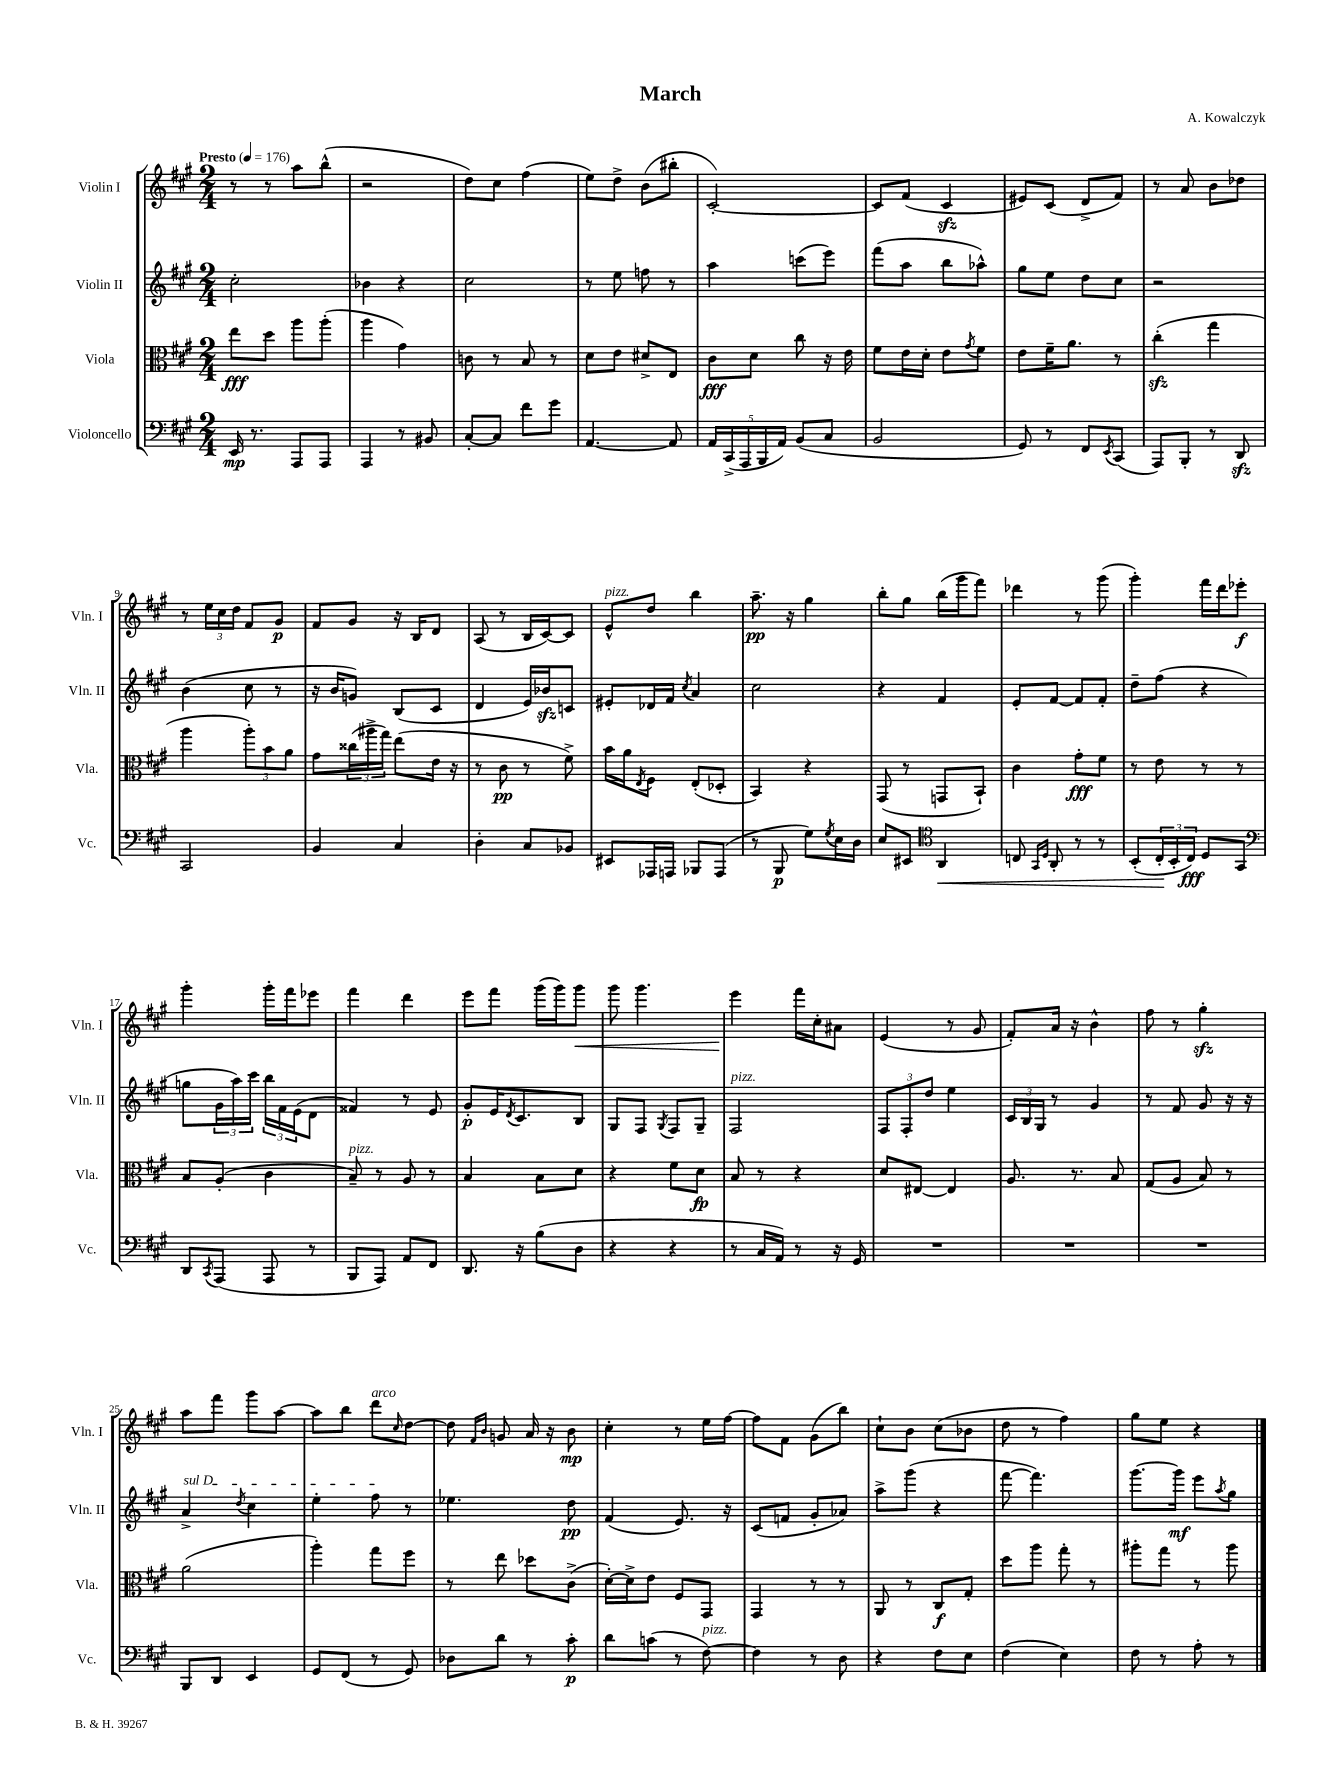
\header { title = "March" composer = "A. Kowalczyk" }
<<
\new StaffGroup <<
\new Staff = "s0" \with { instrumentName = "Violin I" shortInstrumentName = "Vln. I" } {
    \clef treble \key a \major \numericTimeSignature \time 2/4 \tempo "Presto" 4 = 176
    r8 r8 a''8 b''8-^( |
    r2 |
    d''8) cis''8 fis''4( |
    e''8) d''8-> b'8( bis''8-. |
    cis'2~-.) |
    cis'8 fis'8( cis'4\sfz |
    eis'8) cis'8( d'8-> fis'8) |
    r8 a'8 b'8 des''8 |
    r8 \tuplet 3/2 { e''16 cis''16 d''16 } fis'8 gis'8\p |
    fis'8 gis'8 r16 b16 d'8 |
    a8( r8 b16 cis'16~) cis'8 |
    e'8-^^\markup { \italic "pizz." } d''8 b''4 |
    a''8.--\pp r16 gis''4 |
    b''8-. gis''8 b''16( gis'''16 fis'''8) |
    des'''4 r8 gis'''8( |
    gis'''4-.) fis'''16 d'''16 ees'''8-.\f |
    gis'''4-. gis'''16-. fis'''16 ees'''8 |
    fis'''4 d'''4 |
    e'''8 fis'''8 gis'''16( gis'''16) gis'''8\< |
    gis'''8 gis'''4. |
    e'''4\! fis'''16 cis''16-. ais'8 |
    e'4( r8 gis'8 |
    fis'8-.) a'16 r16 b'4-^ |
    fis''8 r8 gis''4-.\sfz |
    a''8 fis'''8 gis'''8 a''8~ |
    a''8 b''8 d'''8^\markup { \italic "arco" } \grace { cis''16 } d''8~ |
    d''8 \grace { fis'16 b'16 } g'8 a'16 r16 b'8\mp |
    cis''4-. r8 e''16 fis''16~ |
    fis''8 fis'8 gis'8( b''8) |
    cis''8-! b'8 cis''8( bes'8 |
    d''8 r8 fis''4) |
    gis''8 e''8 r4 \bar "|." |
}
\new Staff = "s1" \with { instrumentName = "Violin II" shortInstrumentName = "Vln. II" } {
    \clef treble \key a \major \numericTimeSignature \time 2/4
    cis''2-. |
    bes'4 r4 |
    cis''2 |
    r8 e''8 f''8 r8 |
    a''4 c'''8( e'''8) |
    fis'''8( a''8 b''8 aes''8-^) |
    gis''8 e''8 d''8 cis''8 |
    r2 |
    b'4( cis''8 r8 |
    r16 b'16 g'8) b8( cis'8 |
    d'4 e'16) bes'16\sfz c'8 |
    eis'8-. des'16 fis'16 \acciaccatura { cis''8 } a'4 |
    cis''2 |
    r4 fis'4 |
    e'8-. fis'8~ fis'8 fis'8-. |
    d''8-- fis''8( r4 |
    g''8 \tuplet 3/2 { gis'16 a''16) cis'''16 } \tuplet 3/2 { b''16 fis'16 e'16( } d'8 |
    fisis'4) r8 e'8 |
    gis'8-.\p e'16 \acciaccatura { d'8 } cis'8. b8 |
    gis8 fis8 \acciaccatura { gis8 } fis8 gis8-- |
    fis2^\markup { \italic "pizz." } |
    \tuplet 3/2 { fis8 fis8-. d''8 } e''4 |
    \tuplet 3/2 { cis'16 b16 gis16 } r8 gis'4 |
    r8 fis'8 gis'8 r16 r16 |
    \once \override TextSpanner.bound-details.left.text = \markup { \italic "sul D" } a'4->\startTextSpan \acciaccatura { d''8 } cis''4 |
    e''4-. fis''8\stopTextSpan r8 |
    ees''4. d''8\pp |
    fis'4( e'8.) r16 |
    cis'8( f'8 gis'8-. aes'8) |
    a''8-> gis'''8( r4 |
    fis'''8~ fis'''4.) |
    gis'''8.~ gis'''16\mf e'''8 \acciaccatura { a''8 } gis''8 \bar "|." |
}
\new Staff = "s2" \with { instrumentName = "Viola" shortInstrumentName = "Vla." } {
    \clef alto \key a \major \numericTimeSignature \time 2/4
    e''8\fff d''8 a''8 a''8-.( |
    a''4 gis'4) |
    c'8 r8 b8 r8 |
    d'8 e'8 dis'8-> e8 |
    cis'8\fff d'8 cis''8 r16 e'16 |
    fis'8 e'16 d'16-. e'8 \acciaccatura { gis'8 } fis'8 |
    e'8 fis'16-- a'8. r8 |
    cis''4-.\sfz( gis''4 |
    a''4 \tuplet 3/2 { a''8-.) b'8 a'8 } |
    gis'8 \tuplet 3/2 { cisis''16( ais''16-> gis''16) } e''8( e'16 r16 |
    r8 cis'8\pp r8 fis'8->) |
    b'16 a'16 \acciaccatura { e8 } fis8 e8-.( des8-. |
    b,4) r4 |
    gis,8( r8 g,8 b,8-!) |
    cis'4 gis'8-.\fff fis'8 |
    r8 e'8 r8 r8 |
    b8 a8-.( cis'4 |
    b8--^\markup { \italic "pizz." }) r8 a8 r8 |
    b4 b8 d'8 |
    r4 fis'8 d'8\fp |
    b8 r8 r4 |
    d'8 eis8~ eis4 |
    a8. r8. b8 |
    gis8( a8 b8) r8 |
    a'2( |
    a''4-.) gis''8 fis''8 |
    r8 e''8 des''8 cis'8->( |
    d'16~-.) d'16-> e'8 fis8 gis,8 |
    gis,4 r8 r8 |
    a,8 r8 cis8\f gis8-. |
    d''8 a''8 gis''8-. r8 |
    ais''8-. gis''8 r8 ais''8 \bar "|." |
}
\new Staff = "s3" \with { instrumentName = "Violoncello" shortInstrumentName = "Vc." } {
    \clef bass \key a \major \numericTimeSignature \time 2/4
    e,16\mp r8. a,,8 a,,8 |
    a,,4 r8 bis,8 |
    cis8~-. cis8 fis'8 gis'8 |
    a,4.~ a,8 |
    \tuplet 5/4 { a,16 cis,16->( a,,16 b,,16 a,16) } b,8( cis8 |
    b,2 |
    gis,8) r8 fis,8 \acciaccatura { e,8 } cis,8( |
    a,,8) b,,8-. r8 d,8\sfz |
    cis,2 |
    b,4 cis4 |
    d4-. cis8 bes,8 |
    eis,8 aes,,16 a,,16 bes,,8 a,,8( |
    r8 b,,8\p gis8) \acciaccatura { gis8 } e16 d16 |
    e8 eis,8 \clef tenor a,4\< |
    c8 \grace { gis,16 d16 } a,8-. r8 r8 |
    b,8-.( \tuplet 3/2 { cis16-.\! b,16-. cis16\fff) } d8 gis,8 |
    \clef bass d,8 \acciaccatura { cis,8 } a,,8( a,,8 r8 |
    b,,8 a,,8) a,8 fis,8 |
    d,8. r16 b8( d8 |
    r4 r4 |
    r8 cis16 a,16) r8 r16 gis,16 |
    R2 |
    R2 |
    R2 |
    b,,8 d,8 e,4 |
    gis,8 fis,8( r8 gis,8) |
    des8 d'8 r8 cis'8-.\p |
    d'8 c'8( r8 fis8~^\markup { \italic "pizz." }) |
    fis4 r8 d8 |
    r4 fis8 e8 |
    fis4( e4) |
    fis8 r8 a8-. r8 \bar "|." |
}
>>
>>
